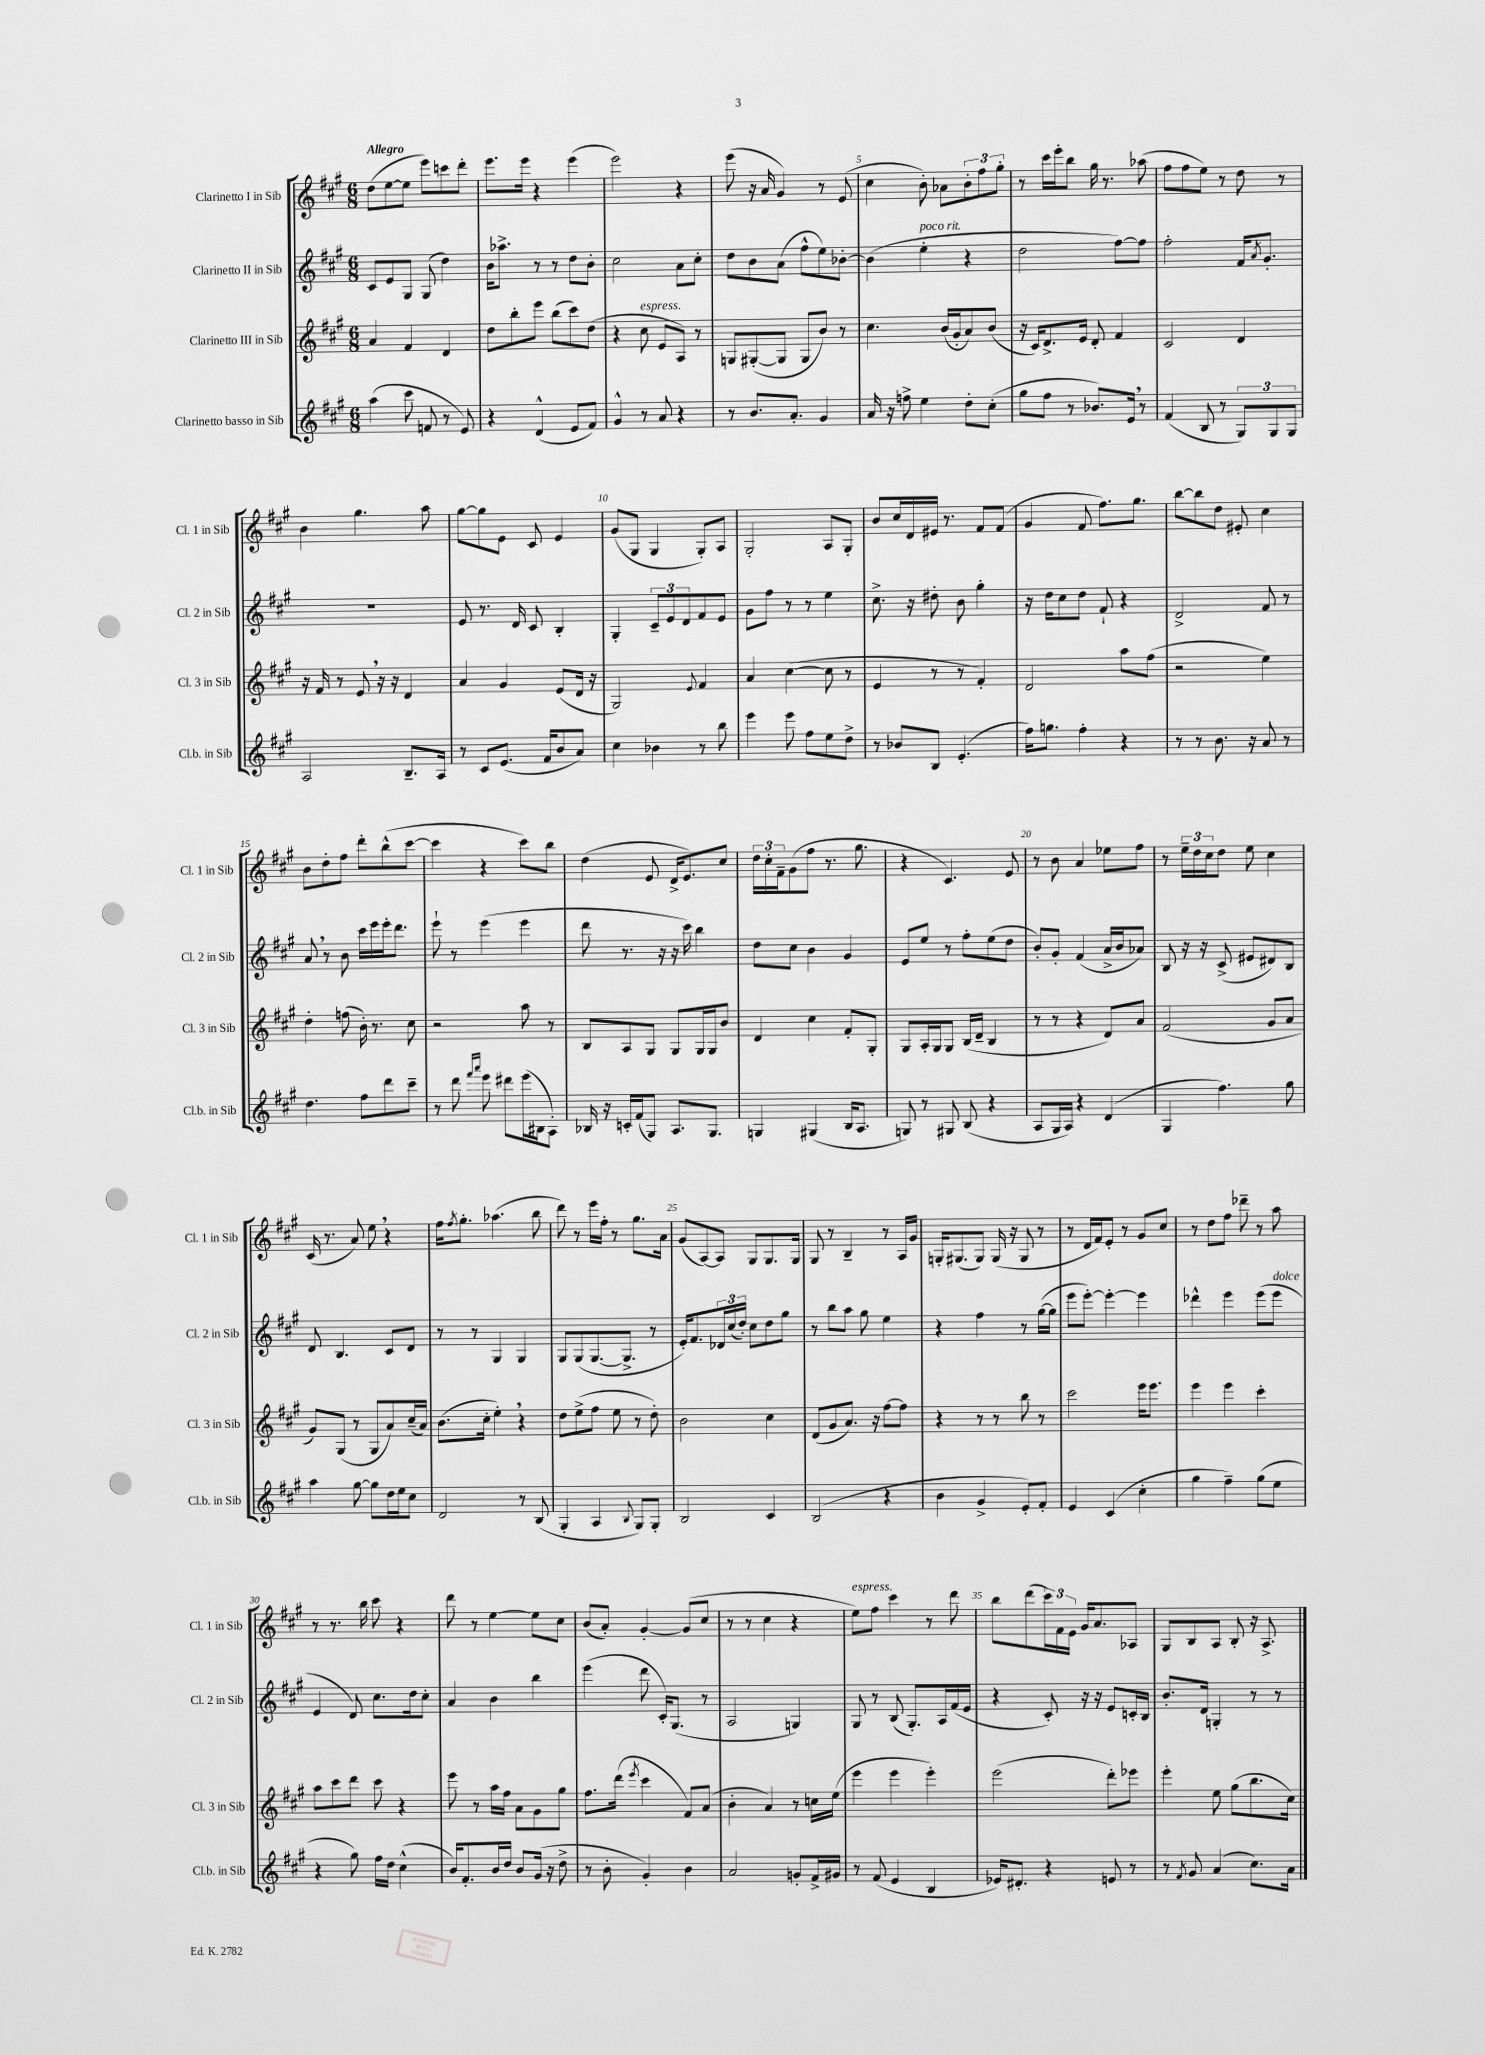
<<
\new StaffGroup <<
\new Staff = "s0" \with { instrumentName = "Clarinetto I in Sib" shortInstrumentName = "Cl. 1 in Sib" } {
    \clef treble \key a \major \numericTimeSignature \time 6/8 \tempo "Allegro"
    d''8( e''8~ e''8 e'''8) c'''8 d'''8-. |
    e'''8. e'''16 r4 e'''4( |
    e'''2) r4 |
    e'''8( r16 a'16 gis'4) r8 e'8( |
    cis''4 b'8-.) aes'8 \tuplet 3/2 { b'8-. fis''8 gis''8-. } |
    r8 cis'''16 e'''16-. b''8 gis''16 r8. aes''8( |
    fis''8 fis''8 e''8) r8 d''8 r8 |
    b'4 gis''4. a''8 |
    gis''8~ gis''8 e'8 cis'8 e'4 |
    gis'8( gis8 gis4 gis8-.) a8 |
    gis2-. a8 gis8-. |
    b'8 cis''16 d'16 eis'16 r8. fis'8 fis'8( |
    gis'4 fis'8 fis''8.) gis''8. |
    b''8~ b''8 d''8 eis'8-. cis''4 |
    b'8 d''8-. fis''8 d'''8-. b''8-^( cis'''8~ |
    cis'''4 r4 cis'''8) b''8 |
    d''4( e'8 d'16-> e'8.) cis''8 |
    \tuplet 3/2 { d''16 cis''16-. fis'16-- } gis'8( fis''8 r8. gis''8. |
    r4 cis'4.) e'8 |
    r8 b'8 a'4 ees''8 fis''8 |
    r8 \tuplet 3/2 { e''16-- d''16 cis''16 } d''8 e''8 cis''4 |
    cis'16( r8. a'8) e''8 \breathe r4 |
    fis''16 \acciaccatura { fis''8 } gis''8.-. aes''4.( b''8 |
    d'''8) r8 e'''16 fis''16-. r8 gis''8. a'16 |
    gis'8( a8~) a8 gis8 gis8. gis16 |
    gis8 r8 b4-- r8 a16 gis'16 |
    g16-. gis8.( gis8) gis16( r16 gis8 r8 |
    r8 d'16 fis'16) e'8-. r8 gis'8 cis''8 |
    r8 d''8 fis''8 des'''8-- r8 a''8 |
    r8 r8. b''16 cis'''8 r4 |
    d'''8 r8 e''4~ e''8 cis''8 |
    b'8( a'8-.) gis'4~-. gis'8( cis''8 |
    r8 r8 cis''4 r4 |
    e''8^\markup { \italic "espress." }) fis''8 cis'''4 r8 d'''8 |
    b''8 d'''8( \tuplet 3/2 { cis'''16) fis'16 e'16 } gis'16 a'8. aes8 |
    gis8 b8 a8 b8-. r16 a8.-> \bar "|." |
}
\new Staff = "s1" \with { instrumentName = "Clarinetto II in Sib" shortInstrumentName = "Cl. 2 in Sib" } {
    \clef treble \key a \major \numericTimeSignature \time 6/8
    cis'8 e'8 gis8 gis8( d''4) |
    b'16 aes''8.-> r8 r8 d''8 b'8-. |
    cis''2 a'8 cis''8-. |
    d''8 b'8 a'8( fis''8-^ e''8) bes'8~-. |
    bes'4( e''4-.^\markup { \italic "poco rit." } r4 |
    d''2 fis''8~) fis''8 |
    fis''2-. fis'16 \acciaccatura { a'8 } gis'8.-. |
    R2. |
    e'8 r8. d'16 cis'8 b4-. |
    gis4-. \tuplet 3/2 { cis'8-- e'8 d'8 } fis'8 e'8 |
    gis'8 fis''8 r8 r8 e''4 |
    cis''8.-> r16 dis''8-. b'8 gis''4-. |
    r16 d''16 cis''8 d''8 fis'8-! r4 |
    d'2-> fis'8 r8 |
    a'8 \breathe r8 b'8 cis'''16 e'''16 e'''16-. d'''8. |
    e'''8-! r8 e'''4( e'''4 |
    d'''8 r8. r16 r16 cis'''16) b''4 |
    d''8 cis''8 b'4 gis'4 |
    e'8 e''8 r8 fis''8-. e''8( d''8 |
    b'8-.) gis'8-. fis'4( a'16-> b'16 aes'8) |
    b8 r16 r16 cis'8->( eis'8 dis'8) b8 |
    d'8 b4. cis'8 d'8 |
    r8 r8 gis4 gis4 |
    gis8 gis8( gis8.~ gis8.-> r8 |
    e'16-.) fis'8. \tuplet 3/2 { des'16 cis''16( d''16-.) } cis''8 d''8 gis''8 |
    r8 b''8 a''8 gis''8 e''4 |
    r4 fis''4 r8 gis''16~( gis''16 |
    e'''8 e'''8~-.) e'''4~-. e'''4 |
    des'''4-^ e'''4 e'''8( e'''8^\markup { \italic "dolce" } |
    e'4 d'8) cis''8. d''16 cis''8-. |
    a'4 b'4 b''4 |
    e'''4( d'''8 cis'16-.) gis8.( r8 |
    a2 g4) |
    gis8 r8 b8( gis8.-.) a16 fis'16( e'16 |
    r4 cis'8-.) r16 r16 e'8 c'16-. b16 |
    b'8.-. d'16 g4-. r8 r8 \bar "|." |
}
\new Staff = "s2" \with { instrumentName = "Clarinetto III in Sib" shortInstrumentName = "Cl. 3 in Sib" } {
    \clef treble \key a \major \numericTimeSignature \time 6/8
    a'4 fis'4 d'4 |
    d''8 b''8-. e'''8 b''8( cis'''8) d''8( |
    r4 cis''8^\markup { \italic "espress." } e'8 a8) r8 |
    g8 gis8~-.( gis8 gis8 b'8) r8 |
    cis''4. b'16( gis'16-. a'8) b'8( |
    r16 cis'16) d'8.-> e'16 d'8-. fis'4 |
    cis'2 d'4 |
    r16 fis'16 r8 e'8 \breathe r16 r16 d'4 |
    a'4 gis'4 e'8( d'16 r16 |
    gis2) \appoggiatura { e'8 } fis'4 |
    a'4 cis''4~( cis''8 r8 |
    e'4 r8 r8 fis'4-.) |
    d'2 a''8 fis''8( |
    r2 e''4) |
    d''4-. f''8( b'16-.) r8. cis''8 |
    r2 a''8 r8 |
    b8 a8 gis8 gis8 gis16 gis16 b'8 |
    d'4 cis''4 fis'8-. gis8-. |
    gis8 a16-. gis16 gis8 b16( d'16-- b4 |
    r8 r8 r4 d'8) a'8 |
    fis'2( gis'8 a'8 |
    gis'8) gis8( r8 gis8 a'8) cis''16--( a'16) |
    b'8.( cis''16-. e''4-.) \breathe r4 |
    d''8 e''8->( fis''8 e''8 r8 d''8-.) |
    b'2 cis''4 |
    d'8( gis'8 a'8.) r16 fis''8~ fis''8 |
    r4 r8 r8 b''8 r8 |
    cis'''2 e'''16 e'''8. |
    e'''4 e'''4 cis'''4-. |
    a''8 cis'''8 d'''8 cis'''8 r4 |
    e'''8 r8 a''16 fis''16 a'8 gis'8 gis''8 |
    fis''8. d'''16( \acciaccatura { e'''8 } cis'''4 fis'8) a'8( |
    b'4-. a'4) r8 c''16 e''16( |
    e'''4 e'''4 e'''4-.) |
    e'''2( d'''8-.) ees'''8 |
    e'''4-. e''8 gis''8( b''8. cis''16) \bar "|." |
}
\new Staff = "s3" \with { instrumentName = "Clarinetto basso in Sib" shortInstrumentName = "Cl.b. in Sib" } {
    \clef treble \key a \major \numericTimeSignature \time 6/8
    a''4( cis'''8 f'8 r8 e'8) |
    r4 d'4-^( e'8 fis'8) |
    gis'4-^ r8 a'8 r4 |
    r8 b'8. a'8.-. gis'4 |
    a'16 r16 f''8-> e''4 d''8-. cis''8-.( |
    gis''8 fis''8 r8 bes'8.) e'16 \breathe r8 |
    fis'4( b8 r8 \tuplet 3/2 { gis8) gis8 gis8 } |
    a2 b8.-- a16 |
    r8 cis'8 e'8.( fis'16 b'8 a'8) |
    cis''4 bes'4 r8 b''8 |
    e'''4 e'''8 fis''8 e''8 d''8-> |
    r8 bes'8 b8 e'4.-.( |
    fis''16) g''8. fis''4-. r4 |
    r8 r8 b'8. r16 a'8 r8 |
    d''4. fis''8 d'''8 cis'''8-- |
    r8 d'''8 \grace { fis'''16 a'''16 } e'''8 dis'''8 e'''16( bis16 a8-.) |
    bes16 r16 c'16-. fis'16( gis8) a8. gis8. |
    g4 gis4( b16 a8. |
    g8) r8 gis8 b8( r4 |
    a8 gis16 a16) r4 d'4( |
    gis4 fis''4.) gis''8 |
    a''4 gis''8~ gis''8 d''16 e''16 cis''8 |
    d'2 r8 b8( |
    gis4-. a4 \appoggiatura { b8 } gis8) gis8-. |
    b2 cis'4 |
    b2( r4 |
    b'4 gis'4-> e'8-.) fis'8-. |
    e'4 cis'4( cis''4-. |
    gis''4 fis''4--) gis''8( e''8 |
    r4 gis''8) fis''16 d''16 cis''4-^( |
    b'16) fis'8.-. b'16 d''16 b'8 gis'16( r16 d''8-> |
    r8 b'8-. gis'4-.) b'4 |
    a'2 g'8-. fis'16-> gis'16 |
    r8 fis'8( e'4 b4 |
    ees'16) dis'8.-. r4 e'8 r8 |
    r8 \acciaccatura { fis'8 } gis'8 a'4( cis''8.) a'16 \bar "|." |
}
>>
>>
\layout { \context { \Score \override BarNumber.break-visibility = ##(#f #t #t) barNumberVisibility = #(every-nth-bar-number-visible 5) } }
